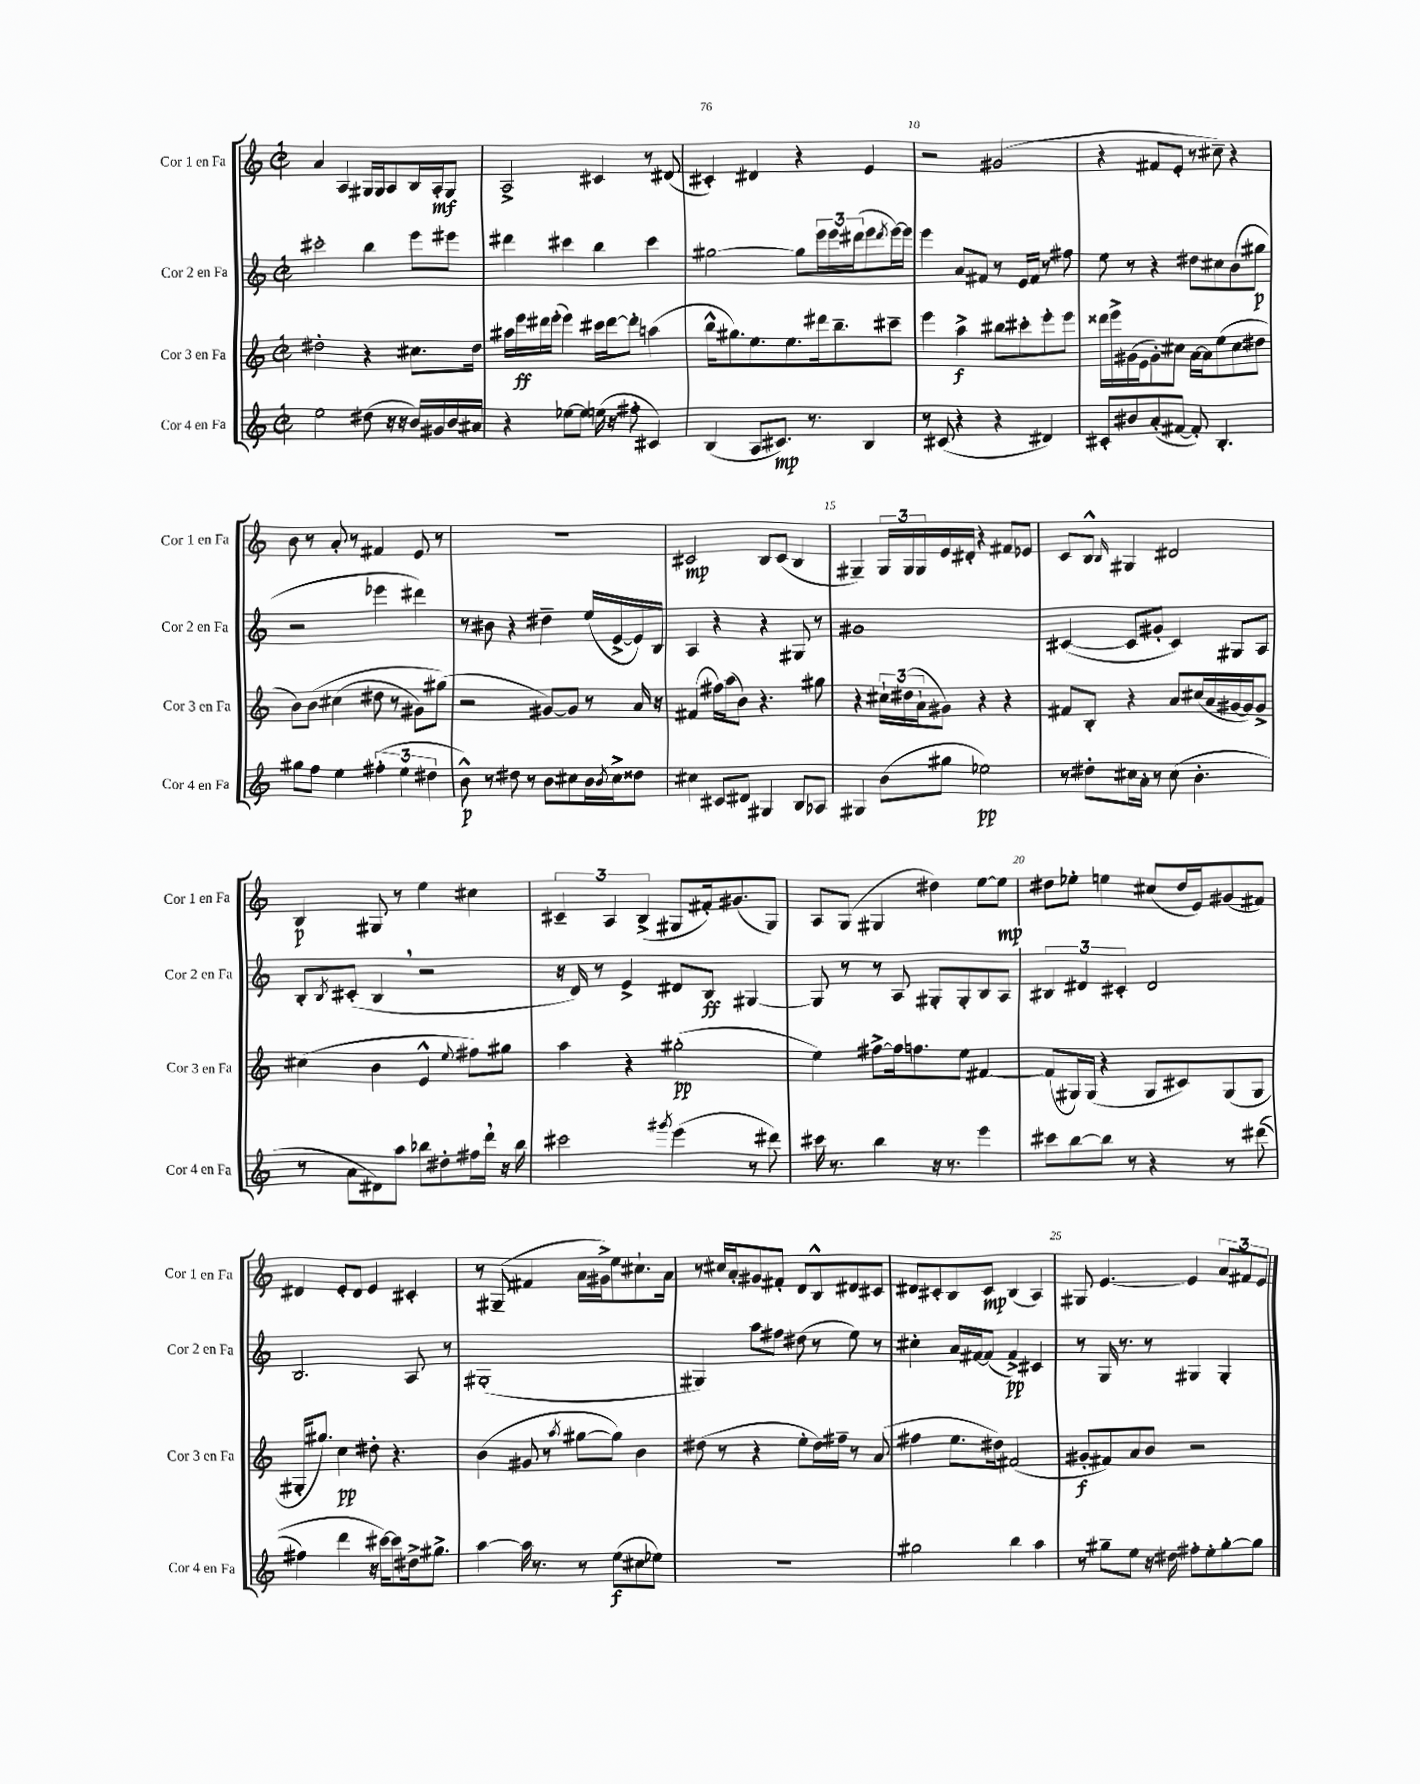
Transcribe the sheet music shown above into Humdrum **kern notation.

**kern	**kern	**kern	**kern
*staff4	*staff3	*staff2	*staff1
*clefG2	*clefG2	*clefG2	*clefG2
*k[]	*k[]	*k[]	*k[]
*M2/2	*M2/2	*M2/2	*M2/2
*met(c|)	*met(c|)	*met(c|)	*met(c|)
2ee	2dd#'	2ccc#'	4a
.	.	.	4A
(8dd#	4r	4bb	16G#
.	.	.	16G#
16r	.	.	8A
16r	.	.	.
16b)	8.cc#	8eee	16B
16g#	.	.	16A'
16b	.	8eee#	8G#
16a#	16dd#	.	.
=	=	=	=
4r	16aa#	4ddd#	2A^
.	16eee	.	.
.	16ddd#	.	.
.	(16eee'	.	.
[8ee-	4eee)	4ccc#	.
8ee-]	.	.	.
(16ee	16ccc#	4bb	4c#
16r	[16ddd#	.	.
8ff#'	8ddd#']	.	.
4c#)	(4aa	4ccc#	8r
.	.	.	(8d#
=	=	=	=
(4B	16bb^^	[2gg#	4c#')
.	8.gg#)	.	.
8A	8.ee	.	4d#
8.c#)	.	.	.
.	8.ee	.	.
.	.	8gg#]	4r
8.r	.	.	.
.	16ddd#	24eee	.
.	.	24eee	.
.	8.bb~	.	.
.	.	(24ddd#	.
4B	.	8eee	4e
.	.	8qddd#	.
.	8ccc#~	[16eee)	.
.	.	16eee]	.
=	=	=	=
8r	4eee	4eee	2r
(8c#	.	.	.
4r	4aa^	8a	.
.	.	8f#	.
4r	8bb#	8r	(2g#
.	8ccc#'	16e	.
.	.	16f#	.
4d#)	8eee'	8r	.
.	8eee	8ff#	.
=	=	=	=
8c#'	16ddd##	8ee	4r
.	16eee^	.	.
8b#	(16g#	8r	.
.	16e	.	.
(8a'	8g#')	4r	8f#
[8f#	8cc#	.	8e'
8f#'])	[16a	8dd#	8r
.	16a]	.	.
4.B'	(8ee	8cc#	8cc#~)
.	8cc#	(8b	4r
.	8dd#	8gg#	.
=	=	=	=
8gg#	8b)	2r	8b
8ff	&(8b	.	8r
4ee	(4cc#	.	8a'
.	.	.	8r
(6ff#'	8dd#	4eee-	4f#
.	8r	.	.
6ee	.	.	.
.	8g#)	4ddd#)	8e
6dd#	.	.	.
.	(8gg#&)	.	8r
=	=	=	=
8b^^)	2r	8r	1r
8r	.	8b#	.
8dd#	.	4r	.
8r	.	.	.
8b	[8g#)	4dd#~	.
8cc#	8g#]	.	.
16b	8r	(16ee	.
8qb	.	.	.
16cc#^	.	[16e^	.
8dd##	16a	16e])	.
.	16r	16B	.
=	=	=	=
4cc#	(4f#	4A	2c#
8c#	16ff#)	4r	.
.	(16aa	.	.
8d#	8b)	.	.
4G#	4.r	4r	8B
.	.	.	(8c#
8B	.	8G#	4B
8A-	8gg#	8r	.
=	=	=	=
4G#	4r	1g#	4G#~)
(8b	24cc#`	.	24G#
.	(24dd#	.	24G#
.	24a`	.	24G#
8gg#	8g#)	.	16e
.	.	.	16d#'
2ee-)	4r	.	4r
.	4r	.	8f#
.	.	.	8e-
=	=	=	=
8r	8f#	([4c#	8c
8dd#'	8B'	.	8B^^
.	.	.	16qqB
16cc#	4r	8c#]	4G#
16a'	.	.	.
8r	.	8g#'	.
(8cc#	8a	4c#)	2d#
4.b'	(16cc#	.	.
.	16a	.	.
.	[16g#	8G#	.
.	16g#])	.	.
.	8g#^	8A	.
=	=	=	=
8r	(4cc#	8B'	4B
.	.	8qB	.
8a	.	(8c#'	.
8d#)	4b	4B	8G#
8aa	.	.	8r
8bb-	4e^^	2r	4ee
8dd#'	.	.	.
.	8qqee	.	.
16ff#	8ff#)	.	4cc#
16ddd	.	.	.
16r	8gg#	.	.
16bb-	.	.	.
=	=	=	=
2ccc#	4aa	16r	6c#~
.	.	16d)	.
.	.	8r	.
.	.	.	6A
.	4r	4e^	.
.	.	.	(6B^
8qggg#	.	.	.
(4eee	(2gg#'	8d#	8G#
.	.	8B	16f#')
.	.	.	(8.g#
8r	.	[4G#	.
8ddd#)	.	.	8G#)
=	=	=	=
16ccc#	4ee)	8G#]	8A
8.r	.	.	.
.	.	8r	(8G
4bb	[8ff#^	8r	4G#
.	16ff#]	8A	.
.	8.ff	.	.
16r	.	8G#'	4dd#)
8.r	.	.	.
.	8ee	8G#'	.
4eee	[4f#	8B	[8ee
.	.	8A	8ee]
=	=	=	=
8ccc#	(8f#]	6B#	8dd#
[8bb	16G#)	.	8ee-'
.	.	6d#	.
.	(16G#	.	.
8bb]	4r	.	4ee
.	.	6c#'	.
8r	.	.	.
4r	8G#	2d#	(8cc#
.	8c#)	.	16dd#
.	.	.	16e)
8r	(8G#	.	(8g#
&((8ddd#	8G#	.	8f#)
=	=	=	=
4ff#)	16G#'	2.B	4d#
.	8.gg#)	.	.
4ddd	4cc	.	8e'
.	.	.	8d#
16r	8dd#'	.	4e
[16ccc#&)	.	.	.
8ccc#]	4.r	.	.
16dd#^	.	8A	4c#'
8.gg#^	.	.	.
.	.	8r	.
=	=	=	=
[4aa	(4b	(1G#'	8r
.	.	.	(8G#~
16aa]	8g#	.	4f#
8.r	.	.	.
.	8r	.	.
.	8qaa	.	.
8r	[8gg#	.	16a
.	.	.	16g#^)
(8ee	8gg#])	.	8ee
8cc#	4b	.	8.cc#`
8ee-)	.	.	.
.	.	.	16a
=	=	=	=
1r	(8dd#	4G#)	8r
.	8r	.	16cc#
.	.	.	16a'
.	4r	8aa	8g#
.	.	8ff#	8f#'
.	8ee'	(8dd#	8d
.	16dd#)	8r	8B^^
.	16ff#~	.	.
.	8r	8ee)	8d#
.	(8a	8r	8c#
=	=	=	=
2gg#	4ff#	4cc#'	8d#
.	.	.	8c#'
.	8.ee	16a	8B
.	.	[16f#	.
.	.	(8f#]	8c#
.	16dd#)	.	.
4bb	(2f#	4f#^)	(4B
4aa	.	4c#	4A)
=	=	=	=
8r	8g#'	8r	8G#
8gg#~	8f#)	16G	[4.e
.	.	8.r	.
8ee	8a	.	.
16r	8b	8r	.
16dd#	.	.	.
8ff#'	2r	4G#	4e]
8ee'	.	.	.
[8gg#'	.	4G#'	12a
.	.	.	12f#
8gg#]	.	.	.
.	.	.	12e
==	==	==	==
*-	*-	*-	*-
